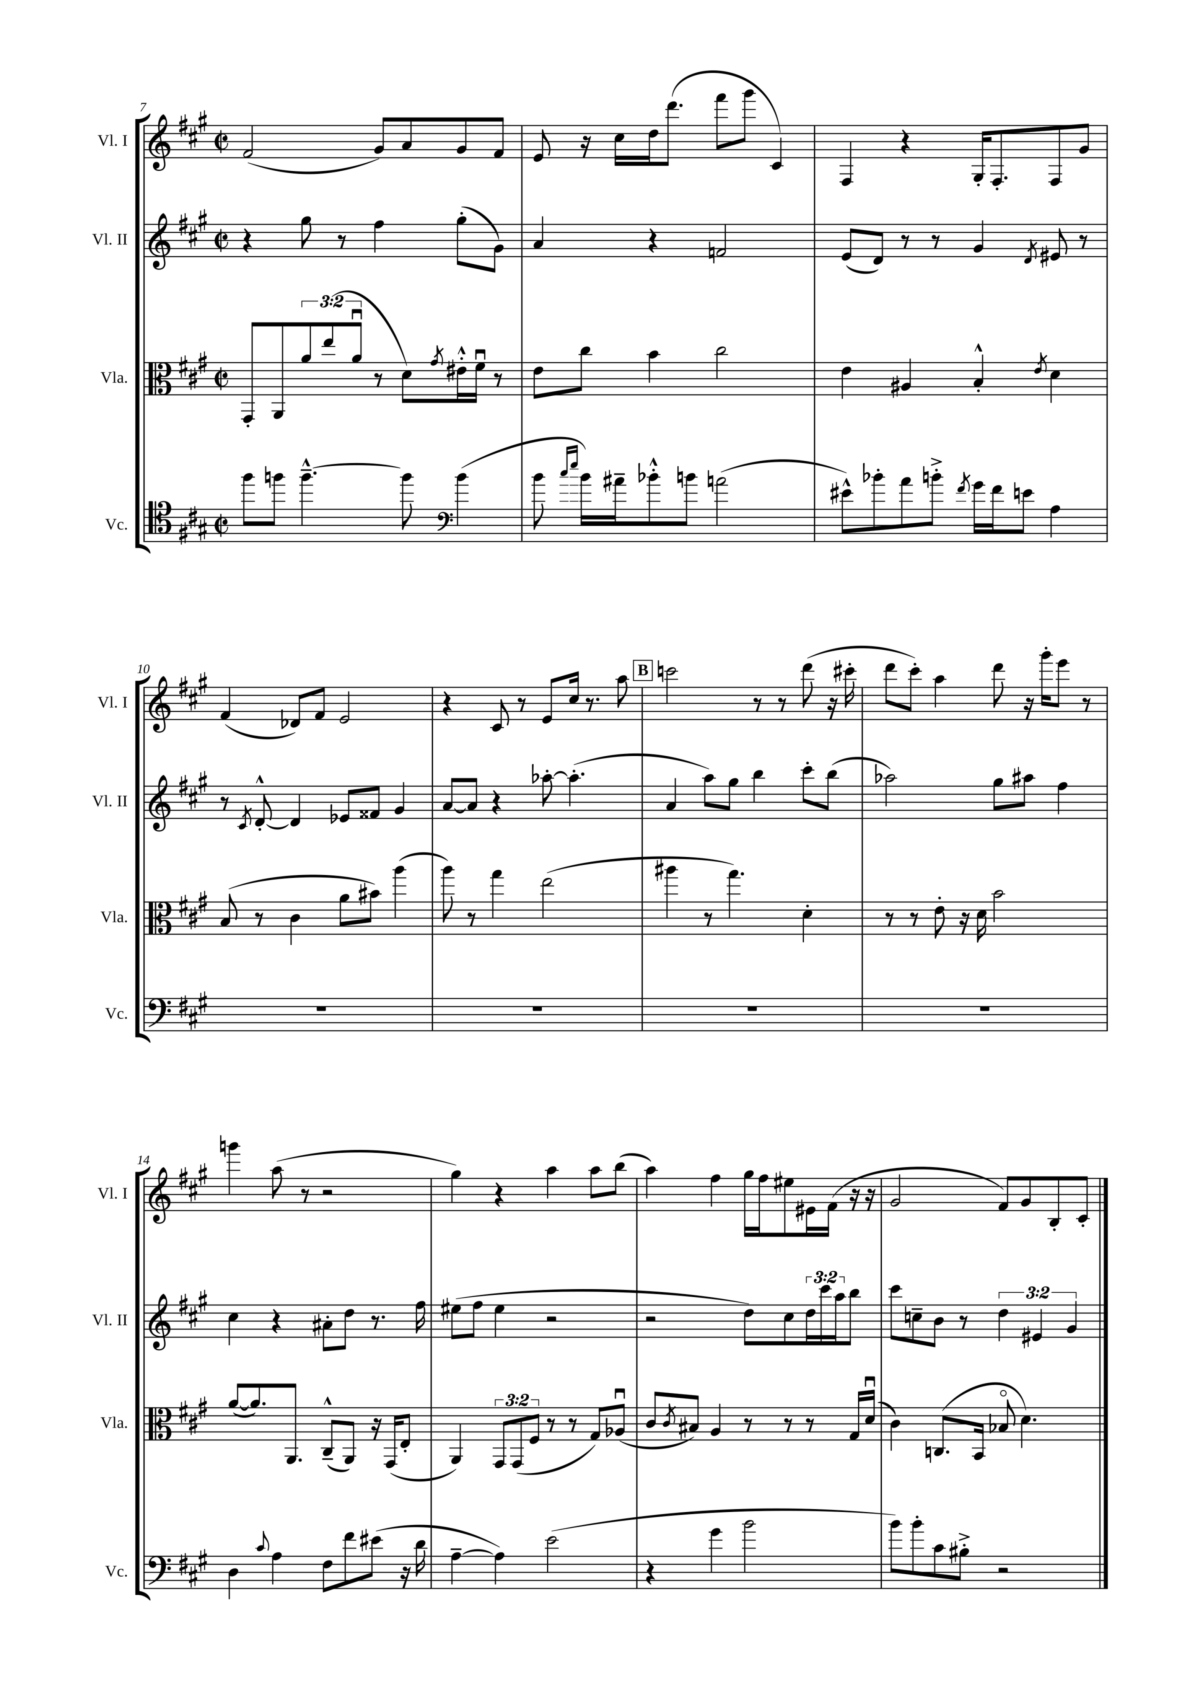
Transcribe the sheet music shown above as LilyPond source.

<<
\new StaffGroup <<
\new Staff = "s0" \with { instrumentName = "Vl. I" shortInstrumentName = "Vl. I" } {
    \clef treble \key a \major \defaultTimeSignature \time 2/2
    fis'2( gis'8) a'8 gis'8 fis'8 |
    e'8 r16 cis''16 d''16 d'''8.( fis'''8 gis'''8 cis'4) |
    fis4 r4 gis16-. fis8.-. fis8 gis'8 |
    fis'4( des'8) fis'8 e'2 |
    r4 cis'8 r8 e'8 cis''16 r8. a''8 |
    \mark \markup { \box "B" } c'''2 r8 r8 d'''8( r16 cis'''16-. |
    d'''8 cis'''8-.) a''4 d'''8 r16 gis'''16-. e'''8 r8 |
    g'''4 a''8( r8 r2 |
    gis''4) r4 a''4 a''8 b''8( |
    a''4) fis''4 gis''16 fis''16 eis''8 eis'16 fis'16( r16 r16 |
    gis'2 fis'8) gis'8 b8-. cis'8-. \bar "|." |
}
\new Staff = "s1" \with { instrumentName = "Vl. II" shortInstrumentName = "Vl. II" } {
    \clef treble \key a \major \defaultTimeSignature \time 2/2 \override Staff.TupletNumber.text = #tuplet-number::calc-fraction-text
    r4 gis''8 r8 fis''4 gis''8-.( gis'8) |
    a'4 r4 f'2 |
    e'8( d'8) r8 r8 gis'4 \acciaccatura { d'8 } eis'8 r8 |
    r8 \acciaccatura { cis'8 } d'8~-.-^ d'4 ees'8 fisis'8 gis'4 |
    a'8~ a'8 r4 aes''8~-. aes''4.-.( |
    \mark \markup { \box "B" } a'4 a''8) gis''8 b''4 cis'''8-. b''8( |
    aes''2) gis''8 ais''8 fis''4 |
    cis''4 r4 ais'8-. d''8 r8. fis''16 |
    eis''8( fis''8 eis''4 r2 |
    r2 d''8) cis''8 \tuplet 3/2 { d''16 cis'''16 a''16 } b''8 |
    cis'''8 c''8-- b'8 r8 \tuplet 3/2 { d''4 eis'4 gis'4 } \bar "|." |
}
\new Staff = "s2" \with { instrumentName = "Vla." shortInstrumentName = "Vla." } {
    \clef alto \key a \major \defaultTimeSignature \time 2/2 \override Staff.TupletNumber.text = #tuplet-number::calc-fraction-text
    gis,8-. a,8 \tuplet 3/2 { a'8 e''8( a'8\downbow } r8 d'8) \acciaccatura { gis'8 } eis'16-.-^ fis'16\downbow r8 |
    e'8 cis''8 b'4 cis''2 |
    e'4 ais4 b4-.-^ \acciaccatura { e'8 } d'4 |
    b8( r8 cis'4 a'8 bis'8) a''4( |
    a''8) r8 gis''4 e''2( |
    \mark \markup { \box "B" } ais''4 r8 gis''4.) d'4-. |
    r8 r8 e'8-. r16 d'16 b'2 |
    a'8~( a'8.) a,8. cis8---^( a,8) r16 gis,16( e8-. |
    a,4) \tuplet 3/2 { gis,8 gis,8( fis8 } r8 r8 gis8) aes8\downbow( |
    cis'8 \acciaccatura { cis'8 } bis8) a4 r8 r8 r8 gis16 d'16\downbow( |
    cis'4) c8.( b,16 bes8\flageolet d'4.) \bar "|." |
}
\new Staff = "s3" \with { instrumentName = "Vc." shortInstrumentName = "Vc." } {
    \clef tenor \key a \major \defaultTimeSignature \time 2/2
    fis''8 f''8 f''4.~---^ f''8 \clef bass b'4( |
    b'8 \grace { cis''16 e''16 } b'16) ais'16-- bes'8-.-^ b'8 a'2( |
    eis'8-^) bes'8-. a'8 b'8-.-> \acciaccatura { fis'8 } gis'16 fis'16 e'8 a4 |
    R1 |
    R1 |
    \mark \markup { \box "B" } R1 |
    R1 |
    d4 \appoggiatura { cis'8 } a4 fis8 fis'8 eis'8( r16 d'16 |
    a4~-- a4) e'2( |
    r4 gis'4 b'2 |
    b'8) b'8-. cis'8 bis8-.-> r2 \bar "|." |
}
>>
>>
\layout { \context { \Score currentBarNumber = #7 } }
